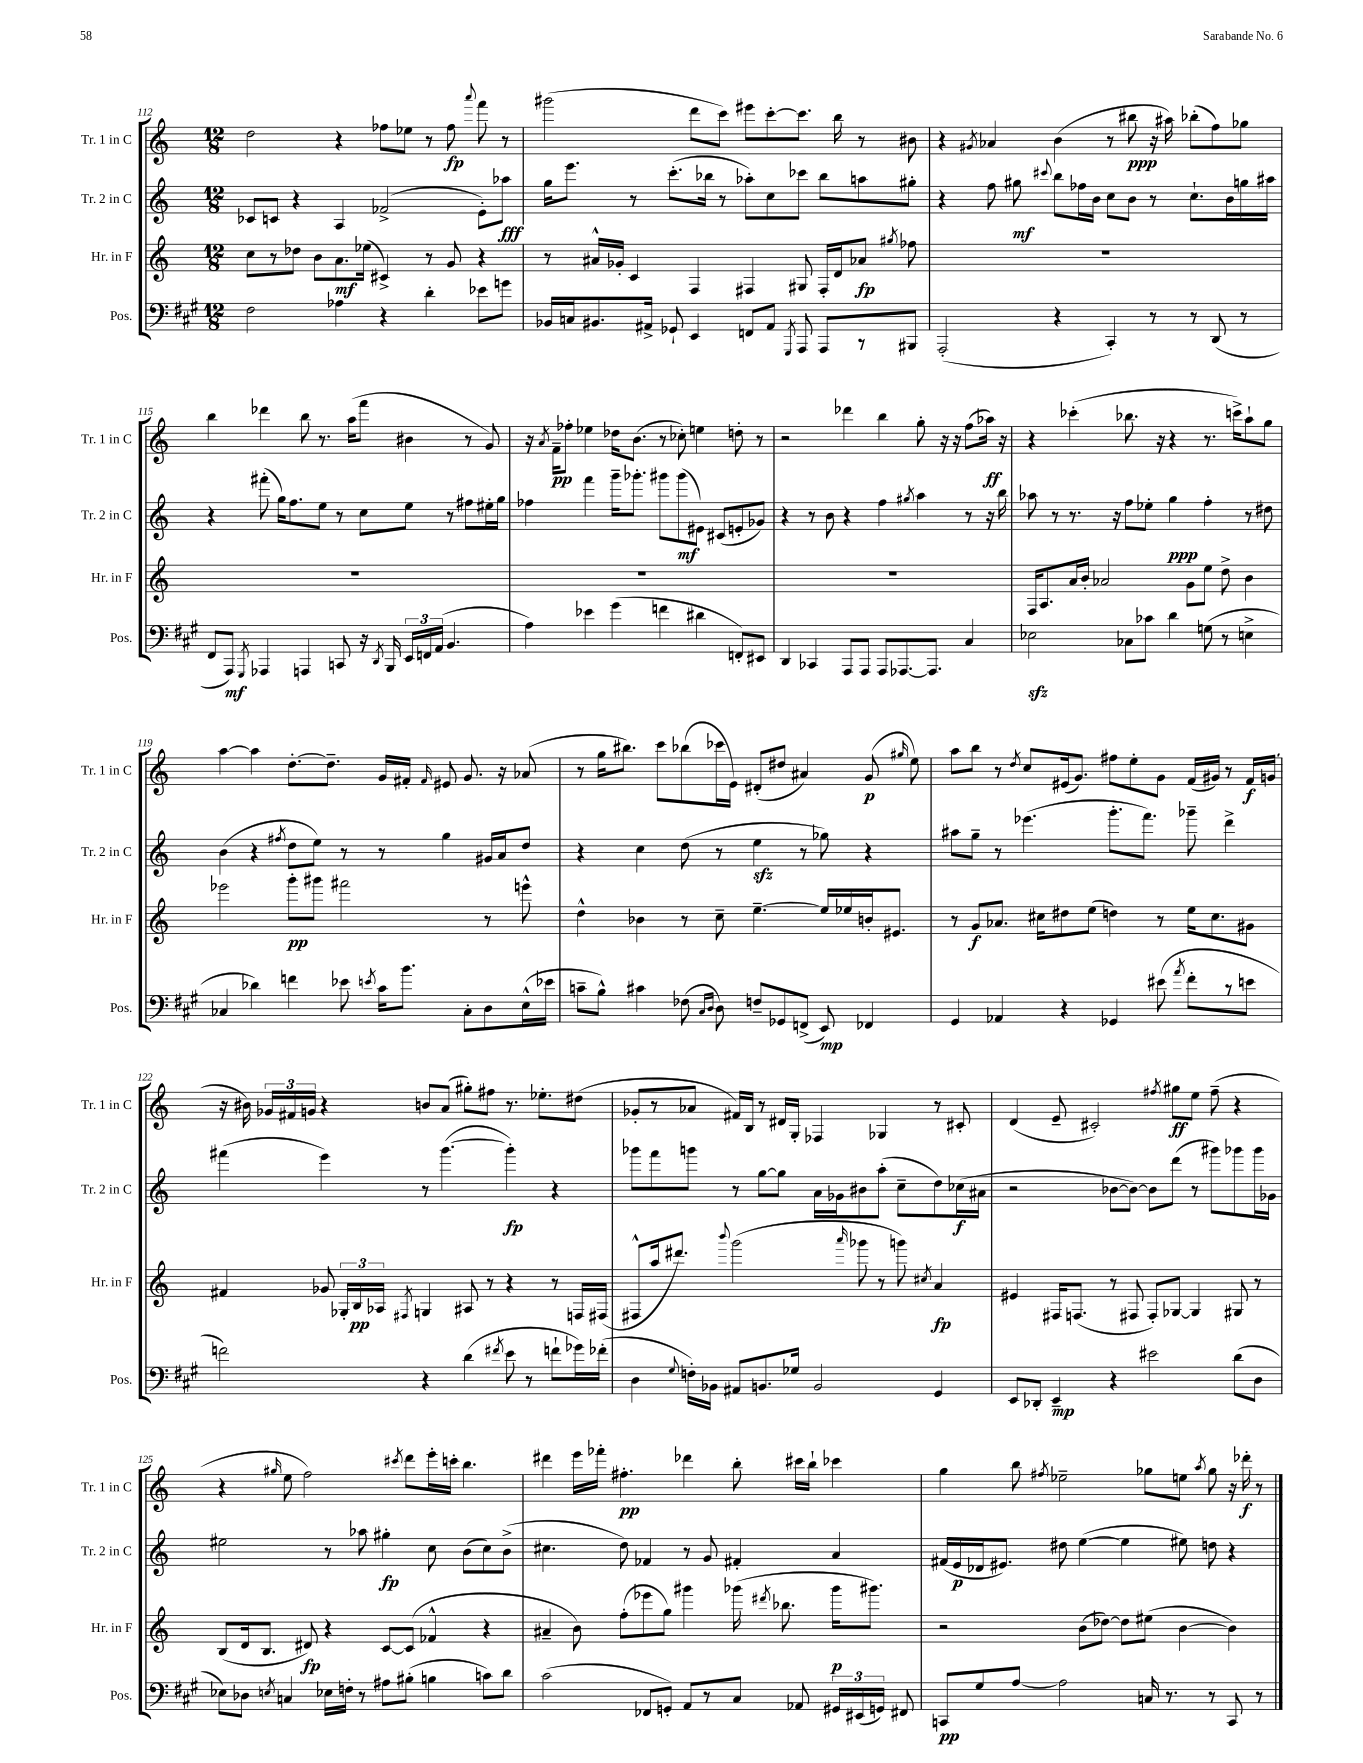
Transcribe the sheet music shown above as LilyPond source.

<<
\new StaffGroup <<
\new Staff = "s0" \with { instrumentName = "Tr. 1 in C" shortInstrumentName = "Tr. 1 in C" } {
    \clef treble \key c \major \numericTimeSignature \time 12/8
    \autoBeamOff d''2 r4 fes''8[ ees''8] r8 fes''8\fp \appoggiatura { a'''8 } f'''8 r8 |
    gis'''2( d'''8[ c'''8]) eis'''8[ c'''8~-. c'''8.] b''16 r8 bis'8 |
    r4 \acciaccatura { gis'8 } aes'4 b'4( r8 bis''8\ppp r16 ais''16) bes''8[-.( f''8) ges''8] |
    b''4 des'''4 b''8 r8. a''16[( f'''8] bis'4 r8 g'8) |
    r16 \acciaccatura { a'8 } f'16[--\pp fes''8]-. ees''4 des''16[ b'8.]( r8 ces''8-.) e''4 d''8-. r8 |
    r2 des'''4 b''4 g''8-. r16 r16 f''8[( aes''16]\ff) r16 |
    r4 ces'''4-.( bes''8. r16 r4 r8. c'''16[->) a''8-! g''8] |
    a''4~ a''4 d''8.[~-. d''8.]-- g'16[ fis'16]-. \grace { fis'16 } eis'8 g'8. r16 aes'8( |
    r8 g''16[ bis''8.]) c'''8[ bes''8( ces'''16 e'16]) dis'8[-.( dis''8] ais'4) g'8\p( \grace { gis''16 } e''8) |
    a''8[ b''8] r8 \acciaccatura { d''8 } c''8[ eis'16( g'8.]) fis''8[ e''8-. g'8] f'16[( gis'16]) r8 f'16[\f g'16]( |
    r16 bis'16) \tuplet 3/2 { ges'16[ fis'16 g'16] } r4 b'8[ a'8]( gis''8[-.) fis''8] r8. ees''8.[-. dis''8]( |
    ges'8[-. r8 aes'8] fis'16[) b16] r8 dis'16[ g16]-. fes4 ges4 r8 cis'8-. |
    d'4( e'8-- cis'2-.) \acciaccatura { fis''8 } gis''8[\ff e''8] fis''8--( r4 |
    r4 \grace { gis''16 } e''8 f''2) \acciaccatura { cis'''8 } d'''8[ e'''16-. c'''16]-. b''4. |
    dis'''4 e'''16[ fes'''16]-. fis''4.-.\pp des'''4 b''8-. cis'''16[ b''16]-! ces'''4 |
    g''4 b''8 \acciaccatura { fis''8 } ees''2-- ges''8[ e''8] \acciaccatura { a''8 } ges''8 r16 des'''16-.\f r8 \bar "|." |
}
\new Staff = "s1" \with { instrumentName = "Tr. 2 in C" shortInstrumentName = "Tr. 2 in C" } {
    \clef treble \key c \major \numericTimeSignature \time 12/8
    \autoBeamOff ces'8[ c'8] r4 a4 fes'2->( e'8[-.) aes''8]\fff |
    g''16[ e'''8.] r8 c'''8.[-.( bes''16] r8 aes''8[-.) c''8 ces'''8] bes''8[ a''8 gis''8]-. |
    r4 f''8 gis''8\mf \appoggiatura { cis'''8 } b''8[ fes''16 b'16] c''8[ b'8] r8 c''8.[-! b'16 g''16 ais''16] |
    r4 fis'''8-.( g''16[) f''8. e''8] r8 c''8[ e''8] r8 fis''8[ eis''16-. g''16] |
    fes''4 f'''4 g'''16[-- ges'''8.]-. gis'''8[ gis'''8\mf( eis'8]) cis'8[( e'8-. ges'8]) |
    r4 r8 b'8 r4 f''4 \acciaccatura { gis''8 } a''4 r8 r16 b''16 |
    aes''8 r8 r8. r16 f''8[ ees''8]-. g''4\ppp f''4-. r8 dis''8 |
    b'4( r4 \acciaccatura { fis''8 } d''8[ e''8]) r8 r8 g''4 gis'16[ a'16 d''8] |
    r4 c''4 d''8( r8 e''4\sfz r8 ges''8) r4 |
    ais''8[ g''8]-- r8 ees'''4.( g'''8.[-. f'''8.]) ges'''8-- d'''4-> |
    fis'''4( e'''4) r8 g'''4.~( g'''4-.\fp) r4 |
    ges'''8[ f'''8 g'''8] r8 g''8[~ g''8] a'16[ ges'16 bis'8 a''8]-.( c''8[-- d''8) ces''16\f( ais'16] |
    r2 bes'8[~ bes'8]~) bes'8[ d'''8]( r8 gis'''8[) ges'''8 ges'''16 ges'16] |
    eis''2 r8 aes''8 gis''4-.\fp c''8 b'8[( c''8) b'8]->( |
    cis''4. d''8) fes'4 r8 g'8 fis'4-. a'4 |
    fis'16[( e'16\p des'16 eis'8.]) dis''8 e''4~( e''4 eis''8) d''8 r4 \bar "|." |
}
\new Staff = "s2" \with { instrumentName = "Hr. in F" shortInstrumentName = "Hr. in F" } {
    \clef treble \key c \major \numericTimeSignature \time 12/8
    \autoBeamOff c''8[ r8 des''8] b'8[ a'8.\mf ees''16]( cis'4->) r8 g'8 r4 |
    r8 ais'16[-^ ges'16]-. c'4 f4 fis4 gis8 fis16[-. d'16 aes'8]\fp \acciaccatura { gis''8 } fes''8 |
    R1. |
    R1. |
    R1. |
    R1. |
    f16[ a8. a'16 b'16]-. aes'2 g'8[ e''8] d''8-> b'4 |
    ees'''2 g'''8[-.\pp gis'''8] fis'''2 r8 e'''8-^ |
    d''4-^ bes'4 r8 c''8-- e''4.~-- e''16[ ees''16 b'16-. eis'8.] |
    r8 g'8[\f aes'8.] cis''16[ dis''8 e''8]( d''4) r8 e''16[ cis''8. gis'8] |
    fis'4 ges'8 \tuplet 3/2 { ges16[-. b16\pp aes16] } \acciaccatura { fis8 } g4 ais8 r8 r4 r8 f16[ fis16]( |
    fis8[-^ a''16 dis'''8.]) \appoggiatura { b'''8 } g'''2( \grace { a'''16 } ges'''8 r8 g'''8) \acciaccatura { cis''8 } a'4\fp |
    eis'4 fis16[ f8.]( r8 fis8 fis8[-.) ges8]~ ges4 gis8 r8 |
    b8[( d'16 b8.] dis'8\fp) r4 c'8[~ c'8]( fes'4-^ r4 |
    ais'4-- b'8) f''8[-.( ees'''8 g''8]) gis'''4 ges'''16( \acciaccatura { dis'''8 } bes''8. ges'''16[\p gis'''8.]) |
    r2 b'8[( des''8]~) des''8[ eis''8]( b'4~ b'4) \bar "|." |
}
\new Staff = "s3" \with { instrumentName = "Pos." shortInstrumentName = "Pos." } {
    \clef bass \key a \major \numericTimeSignature \time 12/8
    \autoBeamOff fis2 aes4 r4 d'4-. ees'8[ g'8] |
    bes,16[ c16 bis,8. ais,16]-> ges,8-! e,4 f,8[ ais,8] \acciaccatura { gis,,8 } a,,8 a,,8[ r8 bis,,8] |
    a,,2-.( r4 cis,4-.) r8 r8 d,8( r8 |
    fis,8[ a,,8]\mf) \acciaccatura { gis,,8 } aes,,4 a,,4 c,8 r16 \acciaccatura { d,8 } b,,16 \tuplet 3/2 { e,16[ f,16 a,16]( } b,4. |
    a4) ees'4 gis'4( f'4 dis'4 f,8[-.) eis,8] |
    d,4 ces,4 a,,8[ a,,8] a,,8[ aes,,8.~ aes,,8.] cis4 |
    ees2\sfz ces8[ ces'8] d'4 g8( r8 e4-> |
    ces4 des'4) f'4 ees'8 \acciaccatura { e'8 } cis'16[ b'8.] ces8[-. d8 e16-^( ees'16] |
    c'8[-- b8]-^) cis'4 fes8( \grace { cis16[ d16] } d8) f8[-- ges,8 f,8]->( e,8\mp) fes,4 |
    gis,4 aes,4 r4 ges,4 eis'8( \acciaccatura { a'8 } fis'8[-. r8 e'8] |
    f'2) r4 d'4( \acciaccatura { fis'8 } e'8 r8 f'8[-! ges'16) fes'16]-.( |
    d4 \appoggiatura { gis8 } f16[-.) bes,16] ais,8[ b,8. ges16] b,2 gis,4 |
    e,8[ des,8]-. e,4--\mp r4 eis'2 d'8[( d8] |
    ees8[) des8] \acciaccatura { e8 } c4 ees16[ f16]-. r8 ais8[ bis8]-.( b4 c'8[) d'8] |
    cis'2( fes,8[ g,8]-.) a,8[ r8 cis8] aes,8 \tuplet 3/2 { gis,16[ eis,16( g,16]) } fis,8 |
    c,8[\pp gis8 a8]~ a2 c16 r8. r8 c,8 r8 \bar "|." |
}
>>
>>
\layout { \context { \Score currentBarNumber = #112 } }
